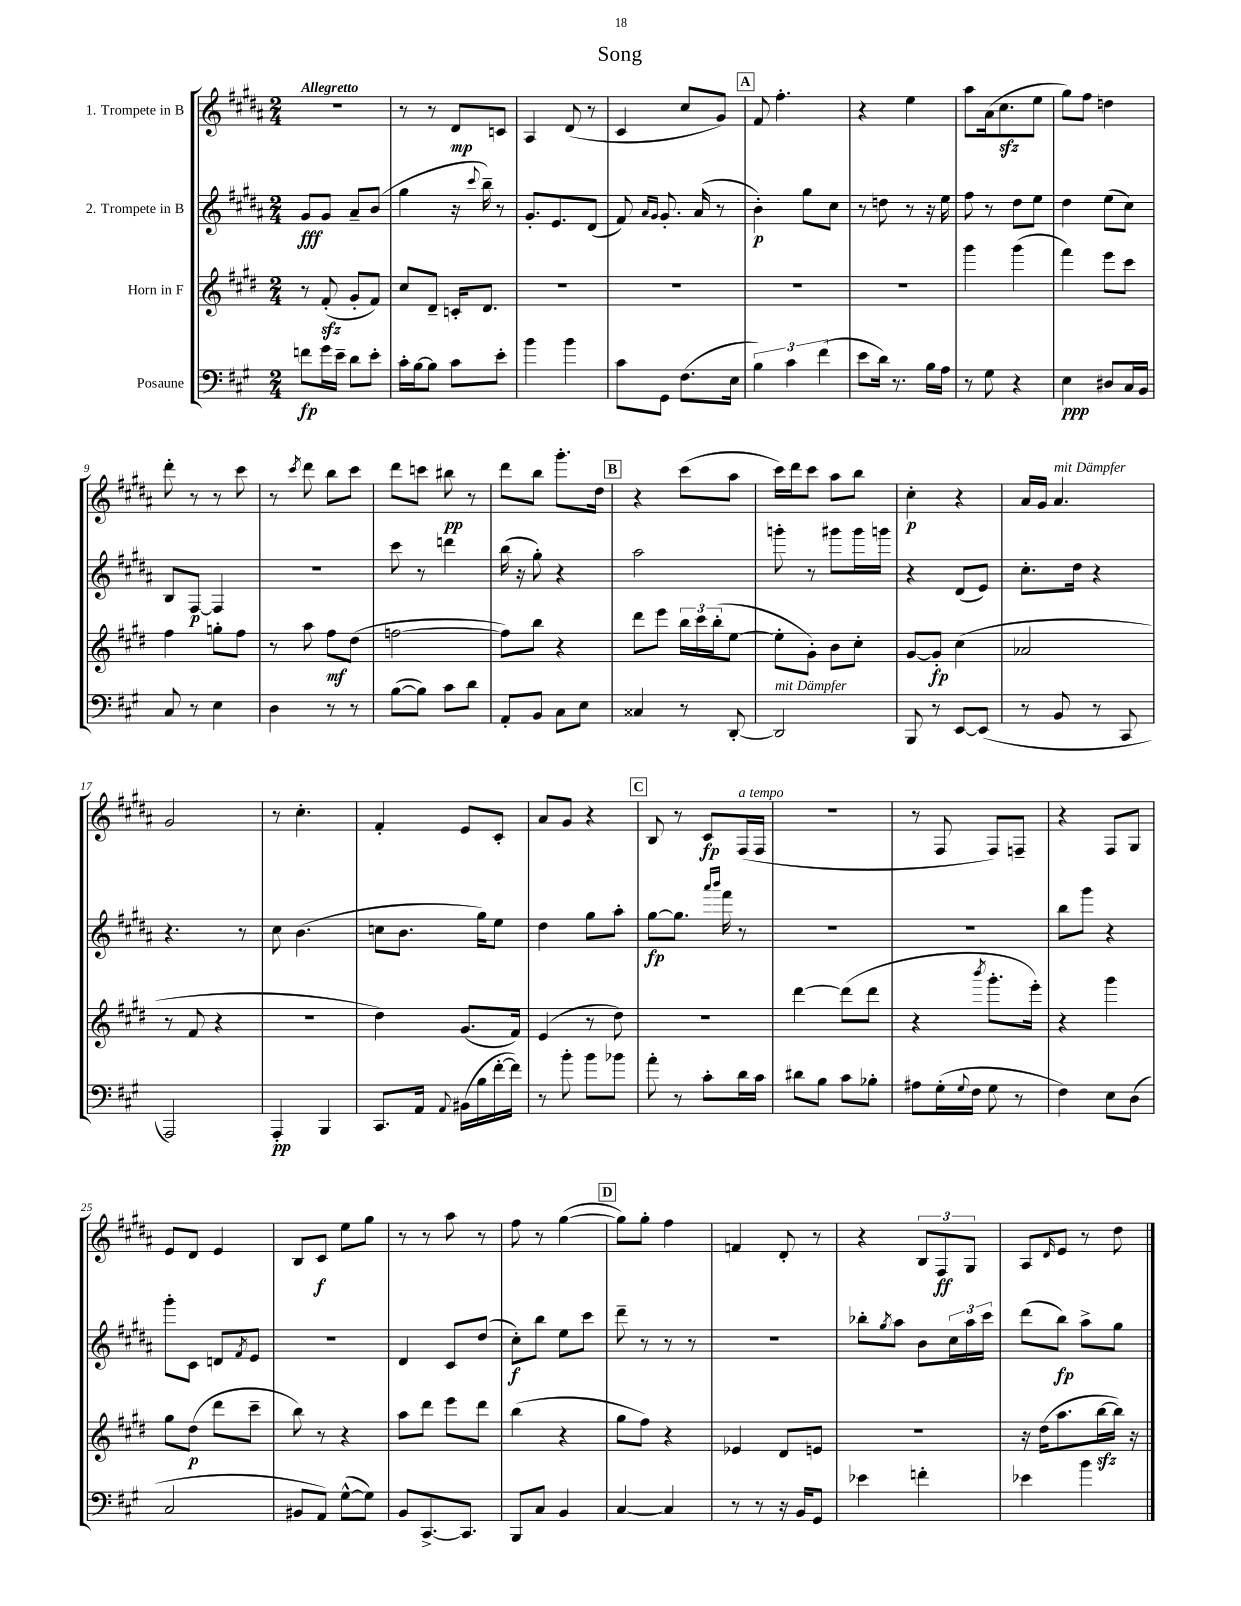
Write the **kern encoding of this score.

**kern	**kern	**kern	**kern
*staff4	*staff3	*staff2	*staff1
*clefF4	*clefG2	*clefG2	*clefG2
*k[f#c#g#]	*k[f#c#g#d#]	*k[f#c#g#d#a#]	*k[f#c#g#d#a#]
*M2/4	*M2/4	*M2/4	*M2/4
8f	8r	8g#	2r
16g#	(8f#'	8g#	.
16e~	.	.	.
8d	8g#'	8a#~	.
8e'	8f#)	(8b	.
=	=	=	=
16c#'	8cc#	4gg#	8r
[16B	.	.	.
8B]	8d#~	.	8r
8c#	16c'	16r	8d#
.	.	8qqccc#	.
.	8.d#	16bb~)	.
8e'	.	8r	8c
=	=	=	=
4b	2r	8.g#'	4A#
.	.	8.e	.
4b	.	.	(8d#
.	.	(8d#	8r
=	=	=	=
8c#	2r	8f#)	4c#
.	.	16qqa#	.
.	.	16qqg#	.
8GG#	.	8.g#'	.
(8.F#	.	.	8cc#
.	.	(16a#	.
.	.	8r	8g#)
16E	.	.	.
=	=	=	=
6B)	2r	4b')	8f#
.	.	.	4.ff#'
6c#	.	.	.
.	.	8gg#	.
(6f#	.	.	.
.	.	8cc#	.
=	=	=	=
8e	2r	8r	4r
16d)	.	8dd	.
8.r	.	.	.
.	.	8r	4ee
16B	.	16r	.
16A	.	16ee	.
=	=	=	=
8r	4ggg#	8ff#	8aa#
8G#	.	8r	(16a#
.	.	.	8.cc#
4r	(4ggg#	8dd#	.
.	.	8ee	8ee
=	=	=	=
4E	4fff#)	4dd#	8gg#)
.	.	.	8ff#
8D#	8eee	(8ee	4dd
16C#	8ccc#	8cc#)	.
16BB	.	.	.
=	=	=	=
8C#	4ff#	8B	8ddd#'
8r	.	[8F#	8r
4E	8gg'	4F#]	8r
.	8ff#	.	8ccc#
=	=	=	=
4D	8r	2r	8r
.	.	.	8qccc#
.	8aa	.	8ddd#
8r	8ff#	.	8bb
8r	(8dd#	.	8ccc#
=	=	=	=
([8B	[2ff	8ccc#	8ddd#
8B])	.	8r	8ccc
8c#	.	4ddd	8bb#
8d	.	.	8r
=	=	=	=
8AA'	8ff])	(16bb	8ddd#
.	.	16r	.
8BB	8bb	8gg#')	8bb
8C#	4r	4r	8.ggg#'
8E	.	.	.
.	.	.	16dd#
=	=	=	=
4C##	8ddd#	2aa#	4r
.	8eee	.	.
8r	24bb	.	(8ccc#
.	24ccc#	.	.
.	(24bb'	.	.
[8DD'	[8ee	.	8aa#
=	=	=	=
2DD]	8ee']	8ggg'	16ccc#)
.	.	.	16ddd#
.	8g#')	8r	8ccc#
.	8b	8ggg#	8aa#
.	8cc#'	16ggg#	8bb
.	.	16ggg	.
=	=	=	=
8BBB	[8g#	4r	4cc#'
8r	8g#']	.	.
[8EE	(4cc#	(8d#	4r
(8EE]	.	8e)	.
=	=	=	=
8r	2a-	8.cc#'	16a#
.	.	.	16g#
8BB	.	.	4.a#
.	.	16dd#	.
8r	.	4r	.
8CC#	.	.	.
=	=	=	=
2AAA)	8r	4.r	2g#
.	8f#	.	.
.	4r	.	.
.	.	8r	.
=	=	=	=
4AAA'	2r	8cc#	8r
.	.	(4.b	4.cc#'
4BBB	.	.	.
=	=	=	=
8.CC#	4dd#)	8cc	4f#'
.	.	8.b	.
16AA	.	.	.
8qqAA	.	.	.
(16BB#	(8.g#	.	8e
16B	.	16gg#)	.
[16f#'	.	8ee	8c#'
16f#])	16f#)	.	.
=	=	=	=
8r	(4e	4dd#	8a#
8b'	.	.	8g#
8b	8r	8gg#	4r
8b-	8dd#)	8aa#'	.
=	=	=	=
8a'	2r	[8gg#	8B
8r	.	8.gg#]	8r
8c#'	.	.	8c#
.	.	16qqaaa#	.
.	.	16qqbbb	.
.	.	16fff#	.
16d	.	8r	(16F#
16c#	.	.	16F#
=	=	=	=
8d#	[4ddd#	2r	2r
8B	.	.	.
8c#	(8ddd#]	.	.
8B-'	8ddd#	.	.
=	=	=	=
8A#	4r	2r	8r
(16G#'	.	.	8F#
8qqG#	.	.	.
16F#	.	.	.
.	8qbbb	.	.
8G#	8.ggg#'	.	8F#)
8r	.	.	8F~
.	16eee')	.	.
=	=	=	=
4F#)	4r	8bb	4r
.	.	8ggg#	.
8E	4ggg#	4r	8F#
(8D	.	.	8G#
=	=	=	=
2C#	8gg#	8ggg#'	8e
.	(8dd#	8c#	8d#
.	8ddd#	8d	4e
.	.	8qf#	.
.	8ccc#~	8e	.
=	=	=	=
8BB#	8bb)	2r	8B
8AA)	8r	.	8c#
([8G#^^	4r	.	8ee
8G#])	.	.	8gg#
=	=	=	=
8BB	8aa	4d#	8r
[8.CC#^	8ddd#	.	8r
.	8eee	8c#	8aa#
8.CC#]	.	.	.
.	8ddd#	(8dd#	8r
=	=	=	=
8BBB	(4bb	8cc#')	8ff#
8C#	.	8bb	8r
4BB	4r	8ee	([4gg#
.	.	8ccc#	.
=	=	=	=
[4C#	8gg#	8ddd#~	8gg#])
.	8ff#)	8r	8gg#'
4C#]	4r	8r	4ff#
.	.	8r	.
=	=	=	=
8r	4e-	2r	4f
8r	.	.	.
16r	8d#	.	8d#'
16BB	.	.	.
8GG#	8e	.	8r
=	=	=	=
4e-	2r	8bb-'	4r
.	.	8qgg#	.
.	.	8aa#	.
4f'	.	8b	12B
.	.	.	12F#
.	.	24cc#	.
.	.	24aa#	12G#
.	.	24ccc#	.
=	=	=	=
4e-	16r	(8ddd#	8A#
.	(16dd#	.	.
.	.	.	16qqd#
.	8.aa	8bb)	8e
4b	.	8aa#^	8r
.	[16bb	.	.
.	16bb])	8gg#	8dd#
.	16r	.	.
==	==	==	==
*-	*-	*-	*-
